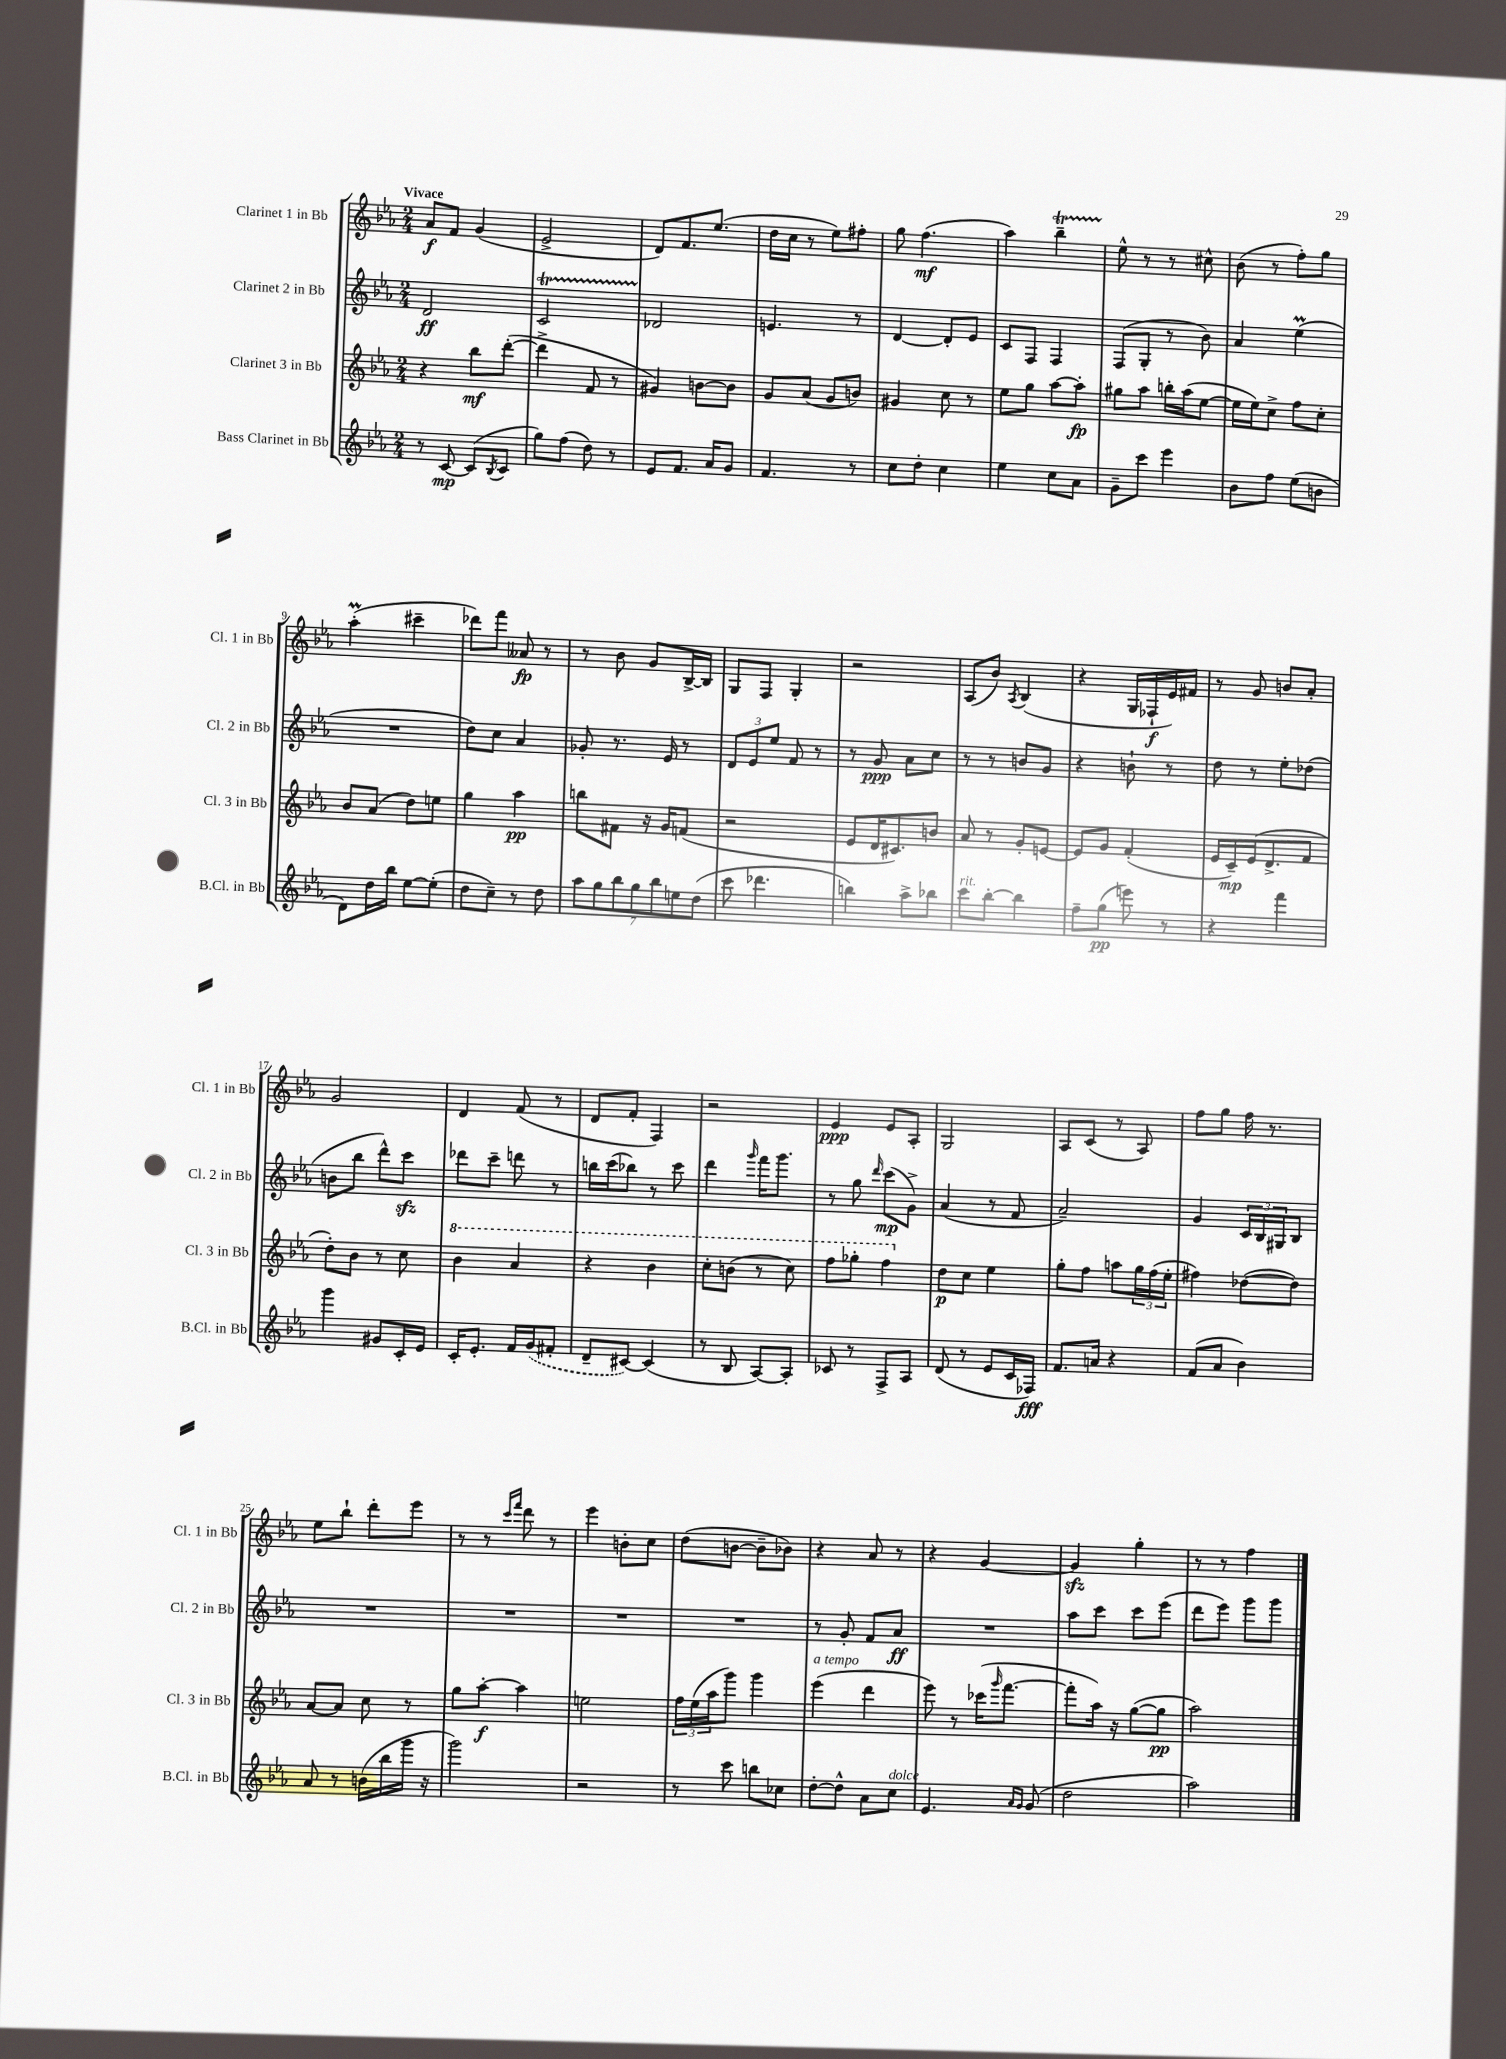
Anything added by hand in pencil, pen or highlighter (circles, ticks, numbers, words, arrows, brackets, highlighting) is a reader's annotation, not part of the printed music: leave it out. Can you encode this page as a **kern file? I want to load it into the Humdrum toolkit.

**kern	**kern	**kern	**kern
*staff4	*staff3	*staff2	*staff1
*clefG2	*clefG2	*clefG2	*clefG2
*k[b-e-a-]	*k[b-e-a-]	*k[b-e-a-]	*k[b-e-a-]
*M2/4	*M2/4	*M2/4	*M2/4
8r	4r	2d	8a-
[8c	.	.	8f
(8c]	8bb-	.	(4g
8qB-	.	.	.
8c	([8ddd'	.	.
=	=	=	=
8gg)	4ddd^]	2c	2e-^
(8ff	.	.	.
8dd)	8f	.	.
8r	8r	.	.
=	=	=	=
8e-	4g#)	2d-	8d)
8.f	.	.	8.f
.	[8b	.	.
16a-	.	.	(8.ee-
8g	8b]	.	.
=	=	=	=
4.f	8g	4.e	16dd
.	.	.	16cc
.	(8a-	.	8r
.	8g	.	8ee-)
8r	8b)	8r	8ff#'
=	=	=	=
8cc	4g#	[4d	8gg
8dd'	.	.	(4.ff
4cc	8cc	8d']	.
.	8r	8e-	.
=	=	=	=
4ee-	8ee-	8c	4aa-)
.	8gg	8F	.
8cc	[8aa-	4F	4bb-~
8a-	8aa-']	.	.
=	=	=	=
8g~	8gg#	(8F	8ee-^^
8ccc	8aa-	8G'	8r
4eee-	16bb'	8r	8r
.	(16aa-	.	.
.	[8ee-	8b-)	8cc#^^
=	=	=	=
8b-	16ee-]	4a-	(8b-
.	16ee-)	.	.
8ff	8cc^	.	8r
(8ee-	8ff	(4ee-	8ff')
8b	8cc'	.	8gg
=	=	=	=
8d)	8b-	2r	(4aa-'
16dd	(8a-	.	.
16bb-	.	.	.
[8ee-	8dd)	.	4ccc#~
(8ee-']	8ee	.	.
=	=	=	=
8dd	4gg	8dd)	8ddd-)
8cc~)	.	8cc	8fff
8r	4aa-	4a-	8a--
8dd	.	.	8r
=	=	=	=
14aa-	8bb	8g-'	8r
14gg	.	.	.
.	8f#	8.r	8b-
14bb-	.	.	.
14gg	.	.	.
.	16r	.	8g
14bb-	.	.	.
.	16g	16e-	.
14ee	.	.	.
.	(8f	8r	[16B-^
(14dd	.	.	.
.	.	.	16B-]
=	=	=	=
8ccc	2r	12d	8G
.	.	12e-	.
4.ddd-	.	.	8F
.	.	12ee-	.
.	.	8f	4G'
.	.	8r	.
=	=	=	=
4bb)	8e-	8r	2r
.	16d	8g	.
.	8.c#)	.	.
8aa-^	.	8a-	.
8bb-	8b	8cc	.
=	=	=	=
8ccc	8a-	8r	(8A-
[8bb-'	8r	8r	8b-)
.	.	.	8qA-
4bb-]	8g'	8b	(4B-
.	[8e	8g	.
=	=	=	=
8ff~	8e]	4r	4r
(8gg	8g	.	.
8eee)	(4f'	8b`	16G
.	.	.	16F-`
8r	.	8r	16e-)
.	.	.	16f#
=	=	=	=
4r	16e-	8dd	8r
.	16c~)	.	.
.	(16e-	8r	8g
.	8.d^	.	.
4fff	.	8ee-'	8b
.	8f	(8dd-	8a-'
=	=	=	=
4ggg	8dd')	8b	2g
.	8b-	8bb-	.
8g#	8r	8ddd^^)	.
16c'	8cc	8ccc	.
16e-	.	.	.
=	=	=	=
16c'	4bb-	8ddd-	4d
8.e-'	.	.	.
.	.	8ccc~	.
16f	4aa-	8ddd	(8f
(16g	.	.	.
8f#'	.	8r	8r
=	=	=	=
8d~	4r	16bb	8d
.	.	(16ccc	.
[8c#)	.	8bb-)	8f'
(4c#]	4bb-	8r	4F)
.	.	8ccc	.
=	=	=	=
8r	8ccc'	4ddd	2r
8B-	(8bb	.	.
.	.	16qqggg	.
[8A-)	8r	16fff	.
.	.	8.ggg	.
8A-']	8ccc)	.	.
=	=	=	=
8c-	8fff	8r	4e-
8r	8ggg-'	8gg	.
.	.	16qqddd	.
8F^	4fff	(8ccc	8e-
8A-	.	8g^)	8A-'
=	=	=	=
(8d	8dd	(4a-	2G
8r	8cc	.	.
8e-	4ee-	8r	.
16c	.	8f	.
16F-)	.	.	.
=	=	=	=
8.f	8gg'	2a-~)	8A-
.	8ff	.	(8c
16a	.	.	.
4r	8aa	.	8r
.	24gg	.	8A-)
.	(24ff	.	.
.	24ee-'	.	.
=	=	=	=
(8f	4ff#)	4g	8ff
8a-	.	.	8gg
4b-)	([8dd-	24c	16ff
.	.	24B-	.
.	.	.	8.r
.	.	24G#	.
.	8dd-])	8B-	.
=	=	=	=
8a-	[8a-	2r	8ee-
8r	8a-]	.	8bb-`
(16b	8cc	.	8ddd'
16bb-	.	.	.
16ggg	8r	.	8eee-
16r	.	.	.
=	=	=	=
2ggg)	8gg	2r	8r
.	[8aa-'	.	8r
.	.	.	16qqccc
.	.	.	16qqfff
.	4aa-]	.	8ddd
.	.	.	8r
=	=	=	=
2r	2ee	2r	4eee-
.	.	.	8b'
.	.	.	8cc
=	=	=	=
8r	24ff	2r	(8dd
.	(24ee-	.	.
.	24aa-	.	.
8ccc	8ggg)	.	[8b
8bb	4ggg	.	8b~]
8cc-	.	.	8b-)
=	=	=	=
[8dd'	(4eee-	8r	4r
8dd^^]	.	8g'	.
8a-	4ddd	8f	8a-
8cc	.	8a-	8r
=	=	=	=
4.e-	8eee-)	2r	4r
.	8r	.	.
.	(16ccc-	.	[4g
.	16qqggg	.	.
.	[8.fff	.	.
16qqa-	.	.	.
16qqg	.	.	.
(8g	.	.	.
=	=	=	=
2dd	8fff']	8aa-	4g]
.	16aa-)	8ccc	.
.	16r	.	.
.	([8gg	8ccc	4gg'
.	8gg]	(8eee-	.
=	=	=	=
2aa-)	2aa-)	8ddd	8r
.	.	8eee-)	8r
.	.	8ggg	4ff
.	.	8ggg	.
==	==	==	==
*-	*-	*-	*-
